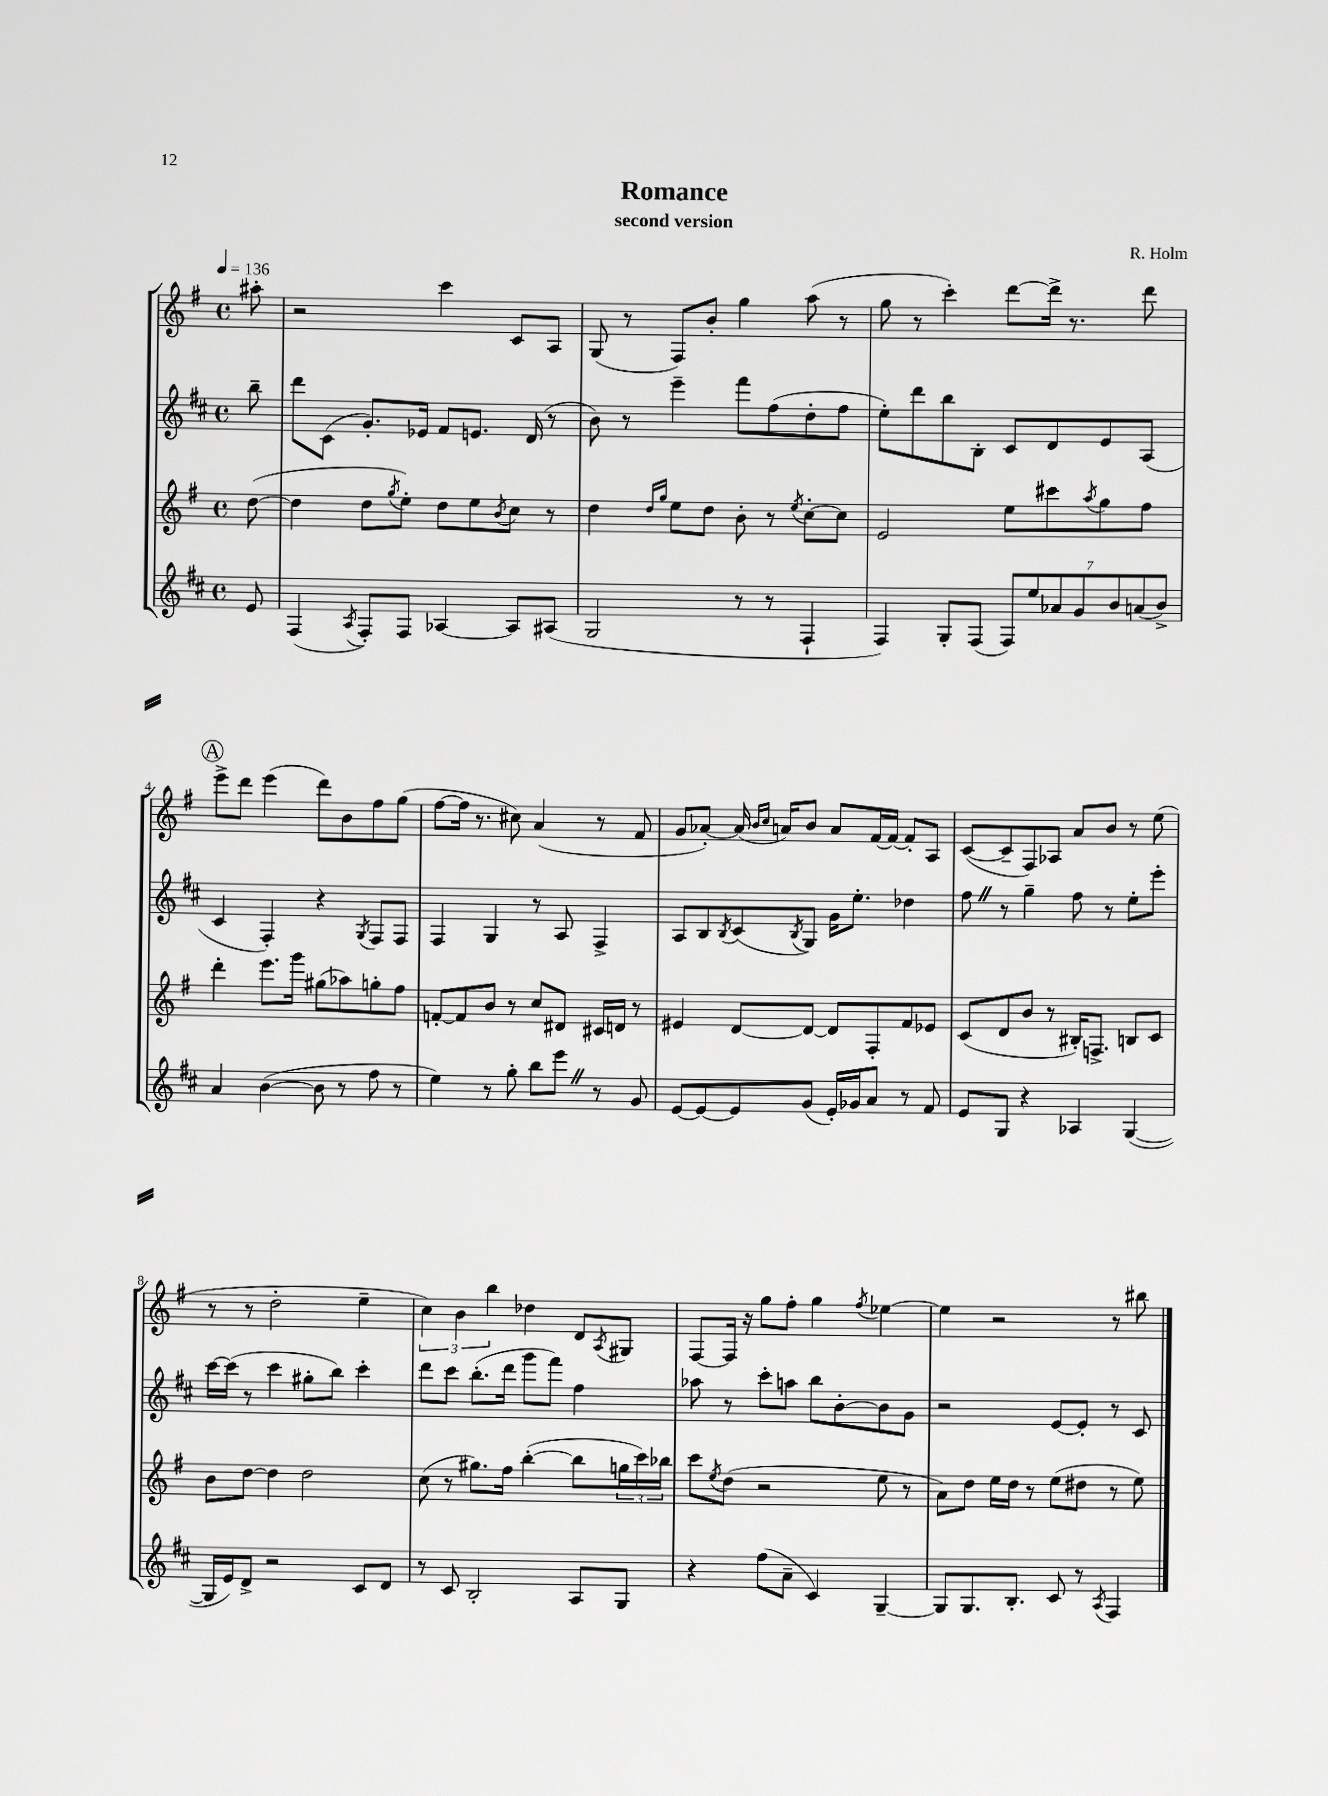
\header { title = "Romance" composer = "R. Holm" subtitle = "second version" }
<<
\new StaffGroup <<
\new Staff = "s0" {
    \clef treble \key g \major \defaultTimeSignature \time 4/4 \partial 8 \tempo 4 = 136
    ais''8-. |
    r2 c'''4 c'8 a8 |
    g8( r8 fis8) b'8-. g''4 a''8( r8 |
    g''8 r8 c'''4-.) d'''8~ d'''16-> r8. d'''8 |
    \mark \markup { \circle "A" } e'''8-> d'''8 e'''4( d'''8) b'8 fis''8 g''8( |
    fis''8~ fis''16 r8. cis''8) a'4( r8 fis'8 |
    g'8 aes'8~-.) aes'16( \grace { b'16 c''16 } a'16) b'8 a'8 fis'16~ fis'16~ fis'8-. a8 |
    c'8~( c'8-- fis8) aes8 a'8 b'8 r8 e''8( |
    r8 r8 d''2-. e''4-- |
    \tuplet 3/2 { c''4) b'4 b''4 } des''4 d'8 \acciaccatura { a8 } gis8 |
    fis8~ fis16 r16 g''8 fis''8-. g''4 \acciaccatura { fis''8 } ees''4~ |
    ees''4 r2 r8 bis''8 \bar "|." |
}
\new Staff = "s1" {
    \clef treble \key d \major \defaultTimeSignature \time 4/4 \partial 8
    b''8-- |
    d'''8 cis'8( g'8.-.) ees'16 fis'8 e'8. d'16( r8 |
    b'8) r8 e'''4-- fis'''8 fis''8( d''8-. fis''8 |
    e''8-.) d'''8 b''8 b8-. cis'8 d'8 e'8 a8( |
    \mark \markup { \circle "A" } cis'4 fis4-.) r4 \acciaccatura { g8 } fis8 fis8 |
    fis4 g4 r8 a8 fis4-> |
    a8 b8 \acciaccatura { b8 } cis'8( \acciaccatura { b8 } g8) g'16 e''8.-. des''4 |
    fis''8 \once \override BreathingSign.text = \markup { \musicglyph "scripts.caesura.straight" } \breathe r8 g''4-- fis''8 r8 e''8-. e'''8-. |
    cis'''16~ cis'''16( r8 cis'''4 gis''8-. b''8) cis'''4-. |
    d'''8 cis'''8 b''8.-.( d'''16 g'''8 fis'''8) fis''4 |
    aes''8 r8 cis'''8-. a''8 b''8 b'8~-. b'8 g'8 |
    r2 e'8~ e'8-. r8 cis'8 \bar "|." |
}
\new Staff = "s2" {
    \clef treble \key g \major \defaultTimeSignature \time 4/4 \partial 8
    d''8~( |
    d''4 d''8 \acciaccatura { g''8 } e''8-.) d''8 e''8 \acciaccatura { b'8 } c''8 r8 |
    d''4 \grace { d''16 g''16 } e''8 d''8 b'8-. r8 \acciaccatura { e''8 } c''8~-. c''8 |
    e'2 e''8 cis'''8 \acciaccatura { a''8 } g''8 fis''8 |
    \mark \markup { \circle "A" } d'''4-. e'''8. g'''16 gis''8( aes''8) g''8-. fis''8 |
    f'8~-. f'8 b'8 r8 c''8 dis'8 cis'16 d'16 r8 |
    eis'4 d'8~ d'8~ d'8 fis8-. fis'8 ees'8 |
    c'8( d'8 b'8 r8 bis16-.) f8.-> b8 c'8 |
    b'8 d''8~ d''4 d''2 |
    c''8( r8 gis''8.) fis''16 b''4~-.( b''8 \tuplet 3/2 { g''16 c'''16) bes''16 } |
    c'''8 \acciaccatura { e''8 } d''8( r2 e''8 r8 |
    a'8) d''8 e''16 d''16 r8 e''8( dis''8 r8 e''8) \bar "|." |
}
\new Staff = "s3" {
    \clef treble \key d \major \defaultTimeSignature \time 4/4 \partial 8
    e'8 |
    fis4( \acciaccatura { a8 } fis8-.) fis8 aes4~ aes8 ais8( |
    g2 r8 r8 fis4-! |
    fis4) g8-. fis8( \tuplet 7/4 { fis8) e''8 aes'8 g'8 b'8 a'8( b'8->) } |
    \mark \markup { \circle "A" } a'4 b'4~( b'8 r8 fis''8 r8 |
    e''4) r8 g''8-. b''8 e'''8 \once \override BreathingSign.text = \markup { \musicglyph "scripts.caesura.straight" } \breathe r8 g'8 |
    e'8~ e'8~ e'8 g'8( e'16-.) ges'16 a'8 r8 fis'8 |
    e'8 g8 r4 aes4 g4~( |
    g16 e'16) d'8-> r2 cis'8 d'8 |
    r8 cis'8 b2-. a8 g8 |
    r4 fis''8( a'8-- cis'4) g4~-- |
    g8 g8. b8.-. cis'8 r8 \acciaccatura { a8 } fis4 \bar "|." |
}
>>
>>
